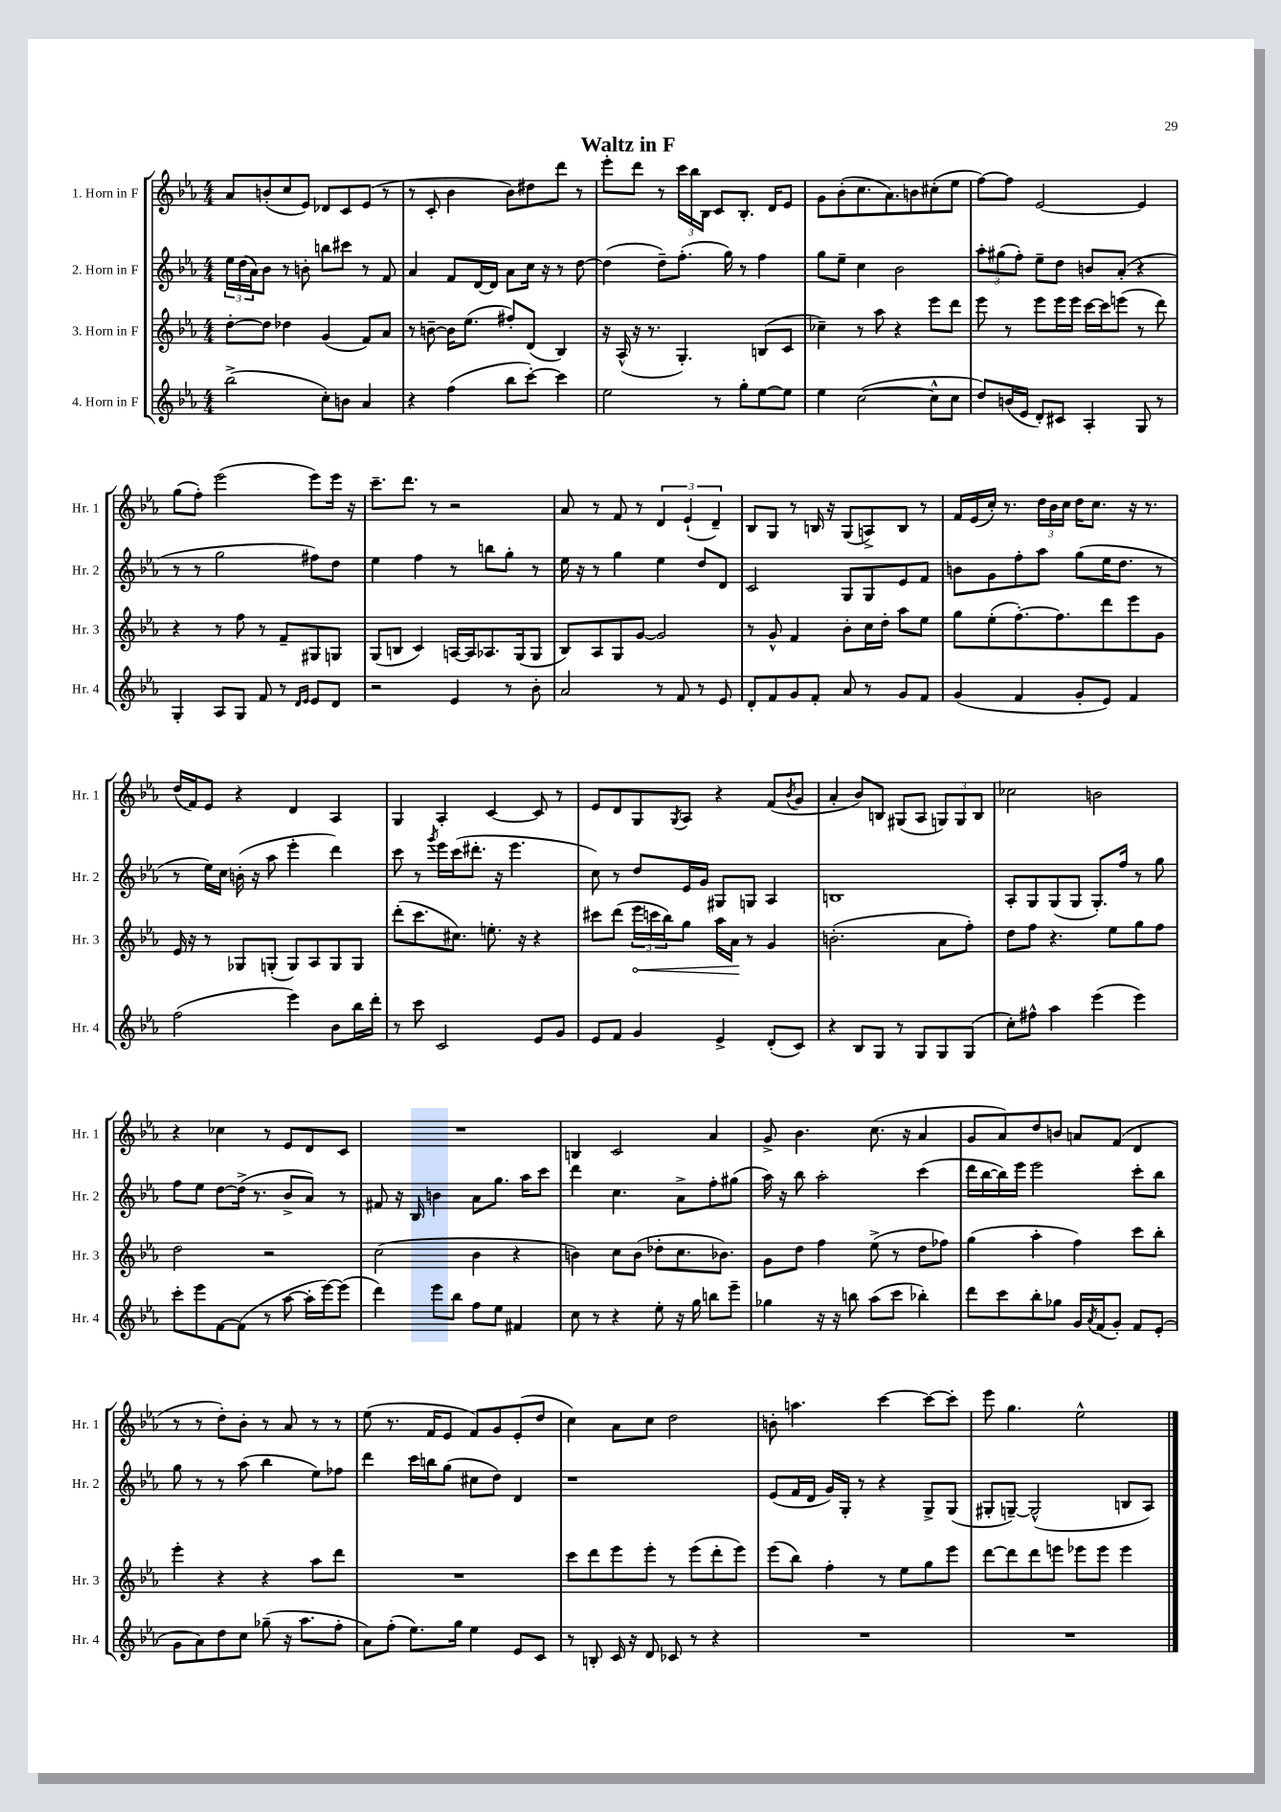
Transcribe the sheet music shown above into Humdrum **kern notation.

**kern	**kern	**dynam	**kern	**kern
*part4	*part3	*part3	*part2	*part1
*staff4	*staff3	*staff3	*staff2	*staff1
*I"4. Horn in F	*I"3. Horn in F	*	*I"2. Horn in F	*I"1. Horn in F
*I'Hr. 4	*I'Hr. 3	*	*I'Hr. 2	*I'Hr. 1
*clefG2	*clefG2	*	*clefG2	*clefG2
*k[b-e-a-]	*k[b-e-a-]	*	*k[b-e-a-]	*k[b-e-a-]
*M4/4	*M4/4	*	*M4/4	*M4/4
=1	=1	=1	=1	=1
(2bb-^\	[8dd'\L	.	24ee-\LL	8a-/L
.	.	.	(24dd\	.
.	.	.	24a-\J)	.
.	8dd\J]	.	8b-\J	(8bn'/
.	4dd-X\	.	8r	8cc/
.	.	.	8bn'\	8e-/J)
8cc'\L)	(4g/	.	8bbn\L	8d-X/L
8bn\J	.	.	8ccc#X\J	8c/
4a-/	8f/L)	.	8r	(8e-/J
.	8a-/J	.	8f/	8r
=2	=2	=2	=2	=2
4r	8r	.	4a-/	8r
.	[8bn~\	.	.	8c'/
(4ff\	16b\KL]	.	8f/L	4b-\
.	(8.ee-\J	.	.	.
.	.	.	[16d/L	.
.	.	.	16d/JJ]	.
8bb-\L	8ff#X'/L)	.	8a-\L	8b-\L)
[8ccc'\J)	(8d/J	.	16cc\Jk	8dd#X\
.	.	.	16r	.
4ccc\]	4B-/)	.	8r	8ddd\J
.	.	.	[8dd\	8r
=3	=3	=3	=3	=3
2ee-\	16r	.	(4dd\]	8eee-'\L
.	(16A-^^/	.	.	.
.	16r	.	.	8ddd\J
.	8.r	.	.	.
.	.	.	8dd~\L)	8r
.	4.G'/)	.	(8.ff'\J	24ccc\LL
.	.	.	.	24bb-\
.	.	.	.	24B-\JJ
8r	.	.	.	8c/L
.	.	.	16gg\)	.
8gg'\L	.	.	8r	8.B-'/J
[8ee-\	(8Bn/L	.	4ff\	.
.	.	.	.	16d/KL
8ee-\J]	8c/J	.	.	8e-/J
=4	=4	=4	=4	=4
4ee-\	4cc-X~\)	.	8gg\L	8g\L
.	.	.	8ee-~\J	(8b-'\
([2cc\	8r	.	4cc\	8.cc\
.	8aa-\	.	.	.
.	.	.	.	8.a-\)
.	4r	.	2b-\	.
.	.	.	.	8bn\
8cc^^\L]	8eee-\L	.	.	(8cc#X'\
8cc\J	8ddd\J	.	.	8ee-\J
=5	=5	=5	=5	=5
8dd/L)	8eee-\	.	12aa-'\L	[8ff\L)
.	.	.	(12gg#X\	.
(16bn/L	8r	.	.	8ff\J]
.	.	.	12ff'\J)	.
16e-/JJ	.	.	.	.
8d'/L)	8eee-\L	.	8ee-~\L	[2e-/
8c#X/J	16eee-\L	.	8dd\J	.
.	16eee-\JJ	.	.	.
4A-'/	[16ccc\LL	.	8bn/L	.
.	16ccc\J]	.	.	.
.	(8eeen\J	.	(8a-'/J	.
8G/	8r	.	4r	4e-/]
8r	8ddd\)	.	.	.
!!LO:LB:g=z
=6	=6	=6	=6	=6
4G'/	4r	.	8r	(8gg\L
.	.	.	8r	8ff'\J)
8A-/L	8r	.	2gg\	(2eee-\
8G/J	8ff\	.	.	.
8f/	8r	.	.	.
8r	8f~/L	.	.	.
16qqd/LL	.	.	.	.
16qqe-/JJ	.	.	.	.
8e-/L	8G#X/	.	8ff#X\L)	8eee-\L)
8d/J	8Gn/J	.	8dd\J	16eee-\Jk
.	.	.	.	16r
=7	=7	=7	=7	=7
2r	(8G/L	.	4ee-\	8.ccc~\L
.	8Bn/J	.	.	.
.	.	.	.	8.ddd\J
.	4c/)	.	4ff\	.
.	.	.	.	8r
4e-/	[16An/LL	.	8r	2r
.	16A/J]	.	.	.
.	8.A-X/	.	8bbn\L	.
8r	.	.	8gg'\J	.
.	(16G/k	.	.	.
8b-'\	8G/J	.	8r	.
=8	=8	=8	=8	=8
2a-/	8B-/L)	.	16ee-\	8a-/
.	.	.	16r	.
.	8A-/	.	8r	8r
.	8G/	.	4gg\	8f/
.	[8g/J	.	.	8r
8r	2g/]	.	4ee-\	6d/
8f/	.	.	.	.
.	.	.	.	(6e-`/
8r	.	.	8dd/L	.
.	.	.	.	6d~/)
8e-/	.	.	8d/J	.
=9	=9	=9	=9	=9
8d'/L	8r	.	2c/	8B-/L
8f/	8g^^/	.	.	8G/J
8g/	4f/	.	.	8r
8f'/J	.	.	.	16Bn/
.	.	.	.	16r
8a-/	8b-'\L	.	8G/L	(8G/L
8r	16cc\L	.	8G/	8An^/)
.	16dd'\JJ	.	.	.
8g/L	8aa-\L	.	8e-/	8B/J
8f/J	8ee-\J	.	8f/J	8r
=10	=10	=10	=10	=10
(4g/	8gg\L	.	8bn\L	16f/LL
.	.	.	.	(16e-/
.	(8ee-'\	.	8g\	16cc'/JJ)
.	.	.	.	8.r
4f/	[8.ff'\)	.	8ff'\	.
.	.	.	8aa-\J	24dd\LL
.	.	.	.	24b-\
.	8.ff\]	.	.	.
.	.	.	.	24cc\JJ
8g'/L	.	.	(8gg\L	16dd\KL
.	.	.	.	8.cc\J
8e-/J)	8ddd\	.	16ee-\K	.
.	.	.	8.dd\J	.
4f/	8eee-\	.	.	16r
.	.	.	.	8.r
.	8g\J	.	8r	.
!!LO:LB:g=z
=11	=11	=11	=11	=11
(2ff\	16e-/	.	8r	(16dd/LL
.	16r	.	.	16f/J)
.	8r	.	16ee-\LL)	8e-/J
.	.	.	16cc\JJ	.
.	8G-X/L	.	(16bn'\	4r
.	.	.	16r	.
.	(8Gn'/J	.	8aa-\	.
4eee-\)	8G/L)	.	4eee-'\	4d/
.	8A-/	.	.	.
8b-\L	8G/	.	4ddd\)	4A-/
16bb-\L	8G/J	.	.	.
16ddd'\JJ	.	.	.	.
=12	=12	=12	=12	=12
8r	(8ddd'\L	.	8ccc\	4G/
8ccc\	8.ccc\	.	8r	.
.	.	.	8qggg/	.
2c/	.	.	16eee-\LL	4A-'/
.	8.cc#X\J)	.	(16ccc\J	.
.	.	.	8.ddd#X'\J	.
.	8.een'\	.	.	[4c/
.	.	.	16r	.
.	.	.	4.eee-\	.
.	16r	.	.	.
8e-/L	4r	.	.	8c/]
8g/J	.	.	.	8r
=13	=13	=13	=13	=13
8e-/L	8ccc#X\L	.	8cc\)	8e-/L
8f/J	(8ddd\J	.	8r	8d/
!	!	!LO:HP:b	!	!
4g/	24eee-\LL	<	8dd/L	8G/
.	24cccn\	.	.	.
.	24bb-\J)	.	.	.
.	.	.	.	8qG/
.	8gg\J	.	16e-/L	8A-/J
.	.	.	16g/JJ	.
4e-^/	16aa-\LL	.	8G#X/L	4r
.	16a-\JJ	.	.	.
.	8r	[	8Gn/J	.
(8d'/L	4g/	.	4A-/	(8f/L
.	.	.	.	8qb-/
8c/J)	.	.	.	8g/J
=14	=14	=14	=14	=14
4r	(2.bn'\	.	1Bn	4a-'/
8B-/L	.	.	.	8b-/L)
8G/J	.	.	.	8Bn/J
8r	.	.	.	(8G#X/L
8G/L	.	.	.	8A-/J
8G/	8a-\L	.	.	12Gn/L)
.	.	.	.	12G/
(8G/J	8ff'\J)	.	.	.
.	.	.	.	12B/J
=15	=15	=15	=15	=15
8cc'\L)	8dd\L	.	8A-'/L	2cc-X\
8ff#X^^\J	8ff\J	.	8G/	.
4aa-\	4.r	.	(8G/	.
.	.	.	8G/J	.
(4eee-\	.	.	8.G'/L)	2bn\
.	8ee-\L	.	.	.
.	.	.	16ff/Jk	.
4eee-\)	8gg\	.	8r	.
.	8ff\J	.	8gg\	.
!!LO:LB:g=z
=16	=16	=16	=16	=16
8ccc'\L	2dd\	.	8ff\L	4r
8eee-\	.	.	8ee-\J	.
[8f\	.	.	[8dd\L	4cc-X\
(8f\J]	.	.	(16dd^\Jk]	.
.	.	.	8.r	.
8r	2r	.	.	8r
[8aa-\	.	.	8b-^/L	8e-/L
16aa-'\LL]	.	.	8a-/J)	8d/
[16eee-\J)	.	.	.	.
(8eee-\J]	.	.	8r	8c/J
=17	=17	=17	=17	=17
4ddd\)	(2cc\	.	8f#X/	1r
.	.	.	16r	.
.	.	.	16B-/	.
8eee-\L	.	.	4bn\	.
8bb-\J	.	.	.	.
8ff\L	4b-\	.	8a-\L	.
8ee-\J	.	.	8.gg\J	.
4f#X/	4r	.	.	.
.	.	.	16aa-\KL	.
.	.	.	8ccc\J	.
=18	=18	=18	=18	=18
8cc\	4bn\)	.	4ddd\	4Bn/
8r	.	.	.	.
4r	8cc\L	.	4.cc\	2c/
.	(8b\J	.	.	.
8ee-'\	8dd-X'\L	.	.	.
16r	8.cc\	.	8a-^\L	.
16gg\	.	.	.	.
8bbn\L	.	.	8ff'\	4a-/
.	8.b-X\J)	.	.	.
8eee-~\J	.	.	(8gg#X\J	.
=19	=19	=19	=19	=19
4gg-X\	8g\L	.	16aa-\)	8g^/
.	.	.	16r	.
.	8dd\J	.	8bb-\	4.b-\
16r	4ff\	.	2aa-'\	.
16r	.	.	.	.
8bbn\	.	.	.	.
(8aa-\L	(8ee-^\	.	.	(8.cc\
8ccc\J	8r	.	.	.
.	.	.	.	16r
4bb-X'\)	8dd\L	.	(4ccc\	4a-/
.	8ff-X\J)	.	.	.
=20	=20	=20	=20	=20
8ddd\L	(4gg\	.	16ddd\LL	8g/L
.	.	.	[16bb-\	.
8ccc\	.	.	16bb-\])	8a-/)
.	.	.	16eee-\JJ	.
8bb-'\	4aa-'\	.	2eee-\	8dd/
8gg-X\J	.	.	.	8bn/J
16g/LL	4ff\)	.	.	8an/L
8qa-/	.	.	.	.
(16f/J	.	.	.	.
8g'/J)	.	.	.	(8f/J
8f/L	8ccc\L	.	8ccc'\L	4d/
(8e-'/J	8bb-'\J	.	8bb-\J	.
!!LO:LB:g=z
=21	=21	=21	=21	=21
8g\L	4eee-'\	.	8gg\	8r
8a-\)	.	.	8r	8r
8dd\	4r	.	8r	8dd'\L)
8cc\J	.	.	(8aa-\	8b-'\J
(8gg-X~\	4r	.	4bb-\	8r
16r	.	.	.	8a-/
8.aa-\L	.	.	.	.
.	8aa-\L	.	8ee-\L)	8r
8ff'\J	8ddd\J	.	8ff-X\J	8r
=22	=22	=22	=22	=22
8a-\L)	1r	.	4ddd\	(8ee-\
(8ff'\J	.	.	.	8.r
8.ee-\L)	.	.	16ccc\LL	.
.	.	.	16bbn\J	16f/KL
.	.	.	(8gg\J	8e-/J
16gg\Jk	.	.	.	.
4ee-\	.	.	8cc#X\L	8f/L)
.	.	.	8dd\J)	8g/
8e-/L	.	.	4d/	(8e-'/
8c/J	.	.	.	8dd/J
=23	=23	=23	=23	=23
8r	8ccc\L	.	1r	4cc\)
8Bn'/	8ddd\	.	.	.
16c/	8eee-\	.	.	8a-\L
16r	.	.	.	.
8d/	8eee-'\J	.	.	8cc\J
8c-X/	8r	.	.	2dd\
8r	(8eee-\L	.	.	.
4r	8ddd'\	.	.	.
.	8eee-\J)	.	.	.
=24	=24	=24	=24	=24
1r	(8eee-\L	.	(8e-/L	8bn'\
.	8bb-\J)	.	16f/L	4.aan\
.	.	.	16d/JJ	.
.	4ff'\	.	16g/LL)	.
.	.	.	16G'/JJ	.
.	.	.	8r	.
.	8r	.	4r	[4ccc\
.	8ee-\L	.	.	.
.	8gg\	.	8G^/L	8ccc\L_
.	8eee-\J	.	(8G/J	8ccc'\J]
=25	=25	=25	=25	=25
1r	[8ddd\L	.	8G#X'/L	8eee-\
.	8ddd\]	.	[8Gn~/J)	4.gg\
.	8ddd\	.	(2G^^/]	.
.	8eeen\J	.	.	.
.	8eee-X\L	.	.	2ee-^^\
.	8eee-\J	.	.	.
.	4eee-\	.	8Bn/L	.
.	.	.	8A-/J)	.
==	==	==	==	==
*-	*-	*-	*-	*-
